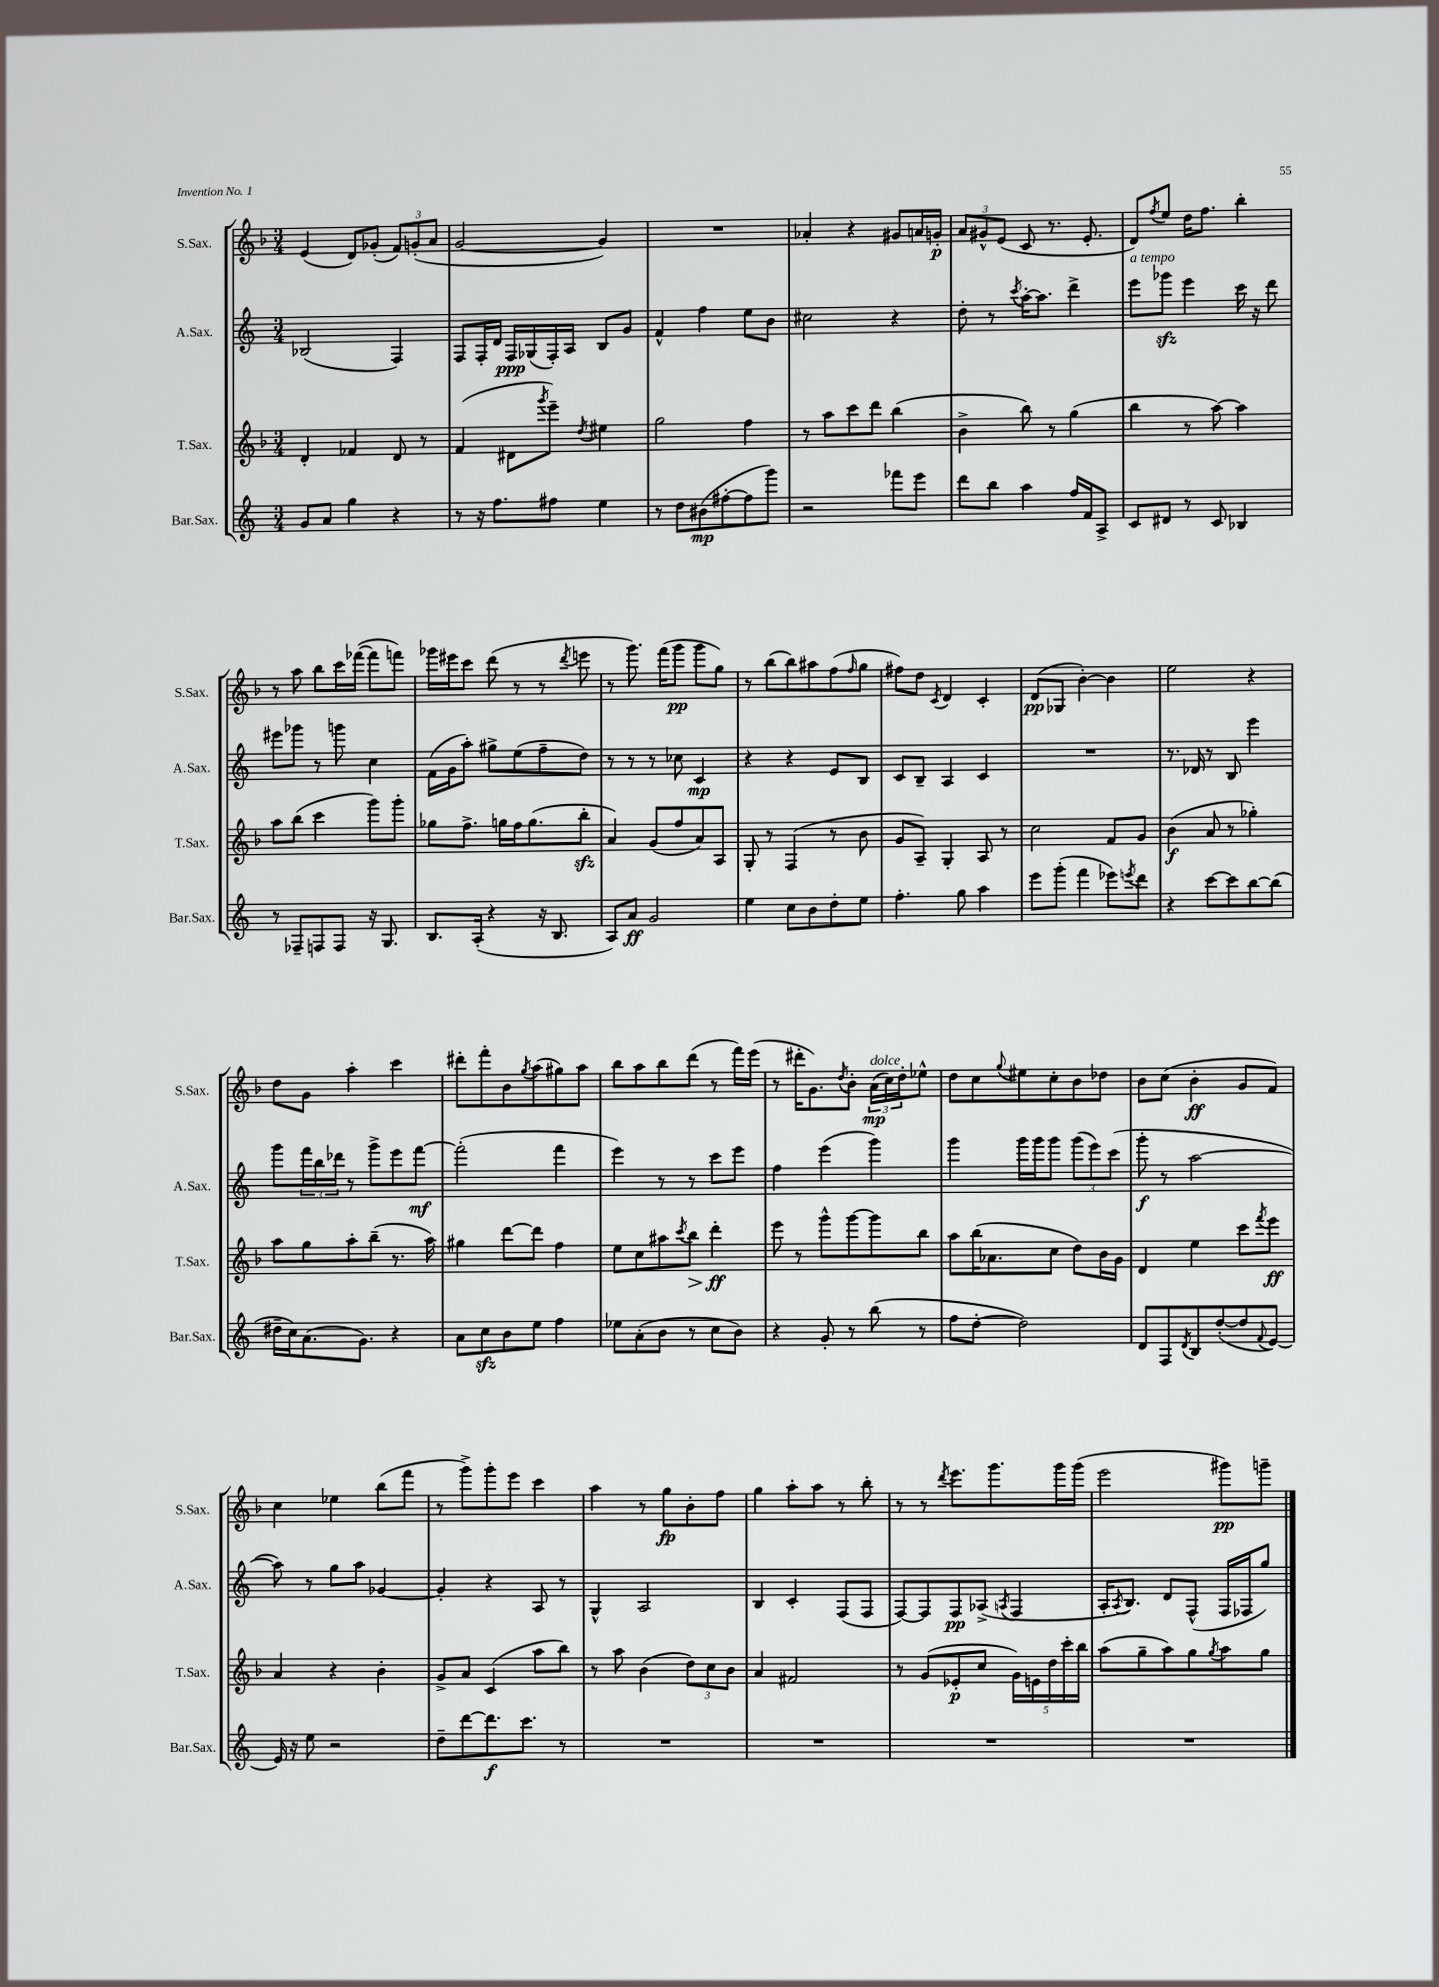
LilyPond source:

<<
\new StaffGroup <<
\new Staff = "s0" \with { instrumentName = "S.Sax." shortInstrumentName = "S.Sax." } {
    \clef treble \key f \major \numericTimeSignature \time 3/4
    e'4( d'8) ges'8-.( \tuplet 3/2 { f'8) g'8-.( a'8 } |
    g'2~ g'4) |
    R2. |
    aes'4-. r4 gis'8 a'16 g'16-.\p |
    \tuplet 3/2 { a'8 gis'8-^ e'8( } c'8 r8. e'8.-. |
    d'8) \acciaccatura { f''8 } e''8 d''16 f''8. bes''4-. |
    r8 a''8 bes''8 c'''16 fes'''16~( fes'''8 f'''8) |
    ges'''16 eis'''16 c'''8 d'''8( r8 r8 \acciaccatura { d'''8 } e'''8 |
    r8 g'''8.) f'''16( g'''8\pp g'''8 g''8) |
    r8 bes''8( bes''8) ais''8 f''8( \grace { f''16 } g''8 |
    fis''8) d''8 \acciaccatura { c'8 } d'4 c'4-. |
    d'8\pp( ges8 bes'4~-.) bes'4 |
    e''2 r4 |
    d''8 g'8 a''4-. c'''4 |
    dis'''8-. f'''8-. bes'8 \acciaccatura { g''8 } a''8( gis''8) a''8 |
    bes''8 a''8 bes''8 d'''8( r8 f'''16) e'''16( |
    r8 dis'''16-. g'8.) \acciaccatura { d''8 } bes'8-. \tuplet 3/2 { a'16\mp^\markup { \italic "dolce" }( c''16) d''16-. } ees''8-^ |
    d''8 c''8 \appoggiatura { g''8 } eis''8 c''8-. bes'8 des''8 |
    bes'8 c''8( bes'4-.\ff g'8 f'8) |
    c''4 ees''4 bes''8( f'''8 |
    r8 g'''8->) g'''8-. e'''8 c'''4 |
    a''4 r8 g''8\fp bes'8-. f''8 |
    g''4 a''8-. a''8 r8 bes''8-. |
    r8 r8 \acciaccatura { d'''8 } e'''8. g'''8. g'''16 g'''16( |
    e'''2 gis'''8\pp) g'''8-- \bar "|." |
}
\new Staff = "s1" \with { instrumentName = "A.Sax." shortInstrumentName = "A.Sax." } {
    \clef treble \key c \major \numericTimeSignature \time 3/4
    bes2( f4) |
    f8 f16-. d'16 f16\ppp ges16( f16-.) a16 b8 g'8 |
    f'4-^ f''4 e''8 b'8 |
    cis''2 r4 |
    d''8-. r8 \acciaccatura { c'''8 } a''16~-. a''8. d'''4-> |
    e'''8^\markup { \italic "a tempo" } ges'''8\sfz e'''4 c'''16 r16 d'''8 |
    eis'''8 ges'''8 r8 g'''8 c''4 |
    f'16( g'16 a''8-.) gis''8-> e''8( f''8-- d''8) |
    r8 r8 r8 ces''8 c'4\mp |
    r4 r4 e'8 b8 |
    c'8 b8-- a4 c'4 |
    R2. |
    r8. des'16 r8 b8 e'''4 |
    g'''8 \tuplet 3/2 { f'''16 b''16 des'''16 } r8 g'''8-> e'''8 f'''8~\mf |
    f'''2-.( f'''4 |
    e'''4) r8 r8 c'''8 e'''8 |
    f''4 e'''4( g'''4) |
    g'''4 g'''16 g'''16 g'''8 \tuplet 3/2 { g'''8( e'''8) c'''8( } |
    g'''8-.\f r8 a''2~ |
    a''8) r8 g''8 a''8 ges'4~ |
    ges'4-. r4 a8 r8 |
    g4-^ a2 |
    b4 c'4-. f8( f8 |
    f8~) f8 f8\pp aes8->( \acciaccatura { a8 } f4 |
    a16-. \acciaccatura { a8 } b8.) d'8 f8-^( f16 fes16 g''8) \bar "|." |
}
\new Staff = "s2" \with { instrumentName = "T.Sax." shortInstrumentName = "T.Sax." } {
    \clef treble \key f \major \numericTimeSignature \time 3/4
    d'4-. fes'4 d'8 r8 |
    f'4( dis'8 \acciaccatura { g'''8 } e'''8--) \acciaccatura { d''8 } eis''4 |
    g''2 f''4 |
    r8 a''8 c'''8 d'''8 bes''4( |
    bes'4-> bes''8) r8 g''4( |
    bes''4 r8 a''8~) a''4 |
    a''8 bes''8( c'''4 g'''8) g'''8-. |
    ges''8 f''8.-> g''16 f''16 g''8.( bes''8-.\sfz |
    a'4) g'8( f''8 a'8) a8 |
    g8-. r8 f4( r8 bes'8 |
    g'8 a8--) g4-. a8 r8 |
    c''2 f'8 g'8 |
    bes'4\f( a'8 r8 ges''4-.) |
    a''8 g''8 a''8-. bes''8--( r8. a''16) |
    gis''4 d'''8~ d'''8 f''4 |
    e''8 c''8 ais''8 \acciaccatura { c'''8 } bes''8\> d'''4-.\ff\! |
    e'''8 r8 g'''8-^ g'''8~ g'''8 bes''8 |
    a''8 bes''16( aes'8. c''8 d''8) bes'16 g'16 |
    d'4 e''4 c'''8 \acciaccatura { f'''8 } e'''8\ff |
    a'4 r4 bes'4-. |
    g'8-> a'8 c'4( a''8 bes''8) |
    r8 a''8 bes'4( \tuplet 3/2 { d''8) c''8 bes'8 } |
    a'4 fis'2 |
    r8 g'8( ees'8-.\p c''8 \tuplet 5/4 { g'16) e'16 d''16 c'''16-. bes''16 } |
    a''8( g''8-- a''8) g''8 \acciaccatura { g''8 } a''8 g''8 \bar "|." |
}
\new Staff = "s3" \with { instrumentName = "Bar.Sax." shortInstrumentName = "Bar.Sax." } {
    \clef treble \key c \major \numericTimeSignature \time 3/4
    g'8 a'8 g''4 r4 |
    r8 r16 f''8. fis''8 e''4 |
    r8 d''8 bis'8\mp( fis''8~-. fis''8 g'''8) |
    r2 fes'''8 e'''8 |
    d'''8 b''8 a''4 f''16 f'16 a8-> |
    c'8 dis'8 r8 c'8 bes4 |
    r8 fes8-- f8 f8 r16 g8. |
    b8. a16-.( r4 r16 b8. |
    a8) a'8\ff g'2 |
    e''4 c''8 b'8 d''8-. e''8 |
    f''4.-. g''8 a''4 |
    e'''8 g'''8-.( f'''4 ees'''8) \acciaccatura { e'''8 } d'''8 |
    r4 c'''8~ c'''8 b''8~ b''8( |
    dis''16-- c''16) a'8.( g'8.) r4 |
    a'8 c''8\sfz b'8 e''8 f''4 |
    ees''8 a'8-.( b'8 r8 c''8 b'8) |
    r4 g'8-. r8 b''8( r8 |
    f''8 d''8~-. d''2) |
    d'8 f8 \acciaccatura { d'8 } b8 d''8~-.( d''8 \appoggiatura { f'8 } e'8~) |
    e'16 r16 e''8 r2 |
    d''8-- d'''8~ d'''8.\f c'''8. r8 |
    R2. |
    R2. |
    R2. |
    R2. \bar "|." |
}
>>
>>
\layout { \context { \Score \remove "Bar_number_engraver" } }
